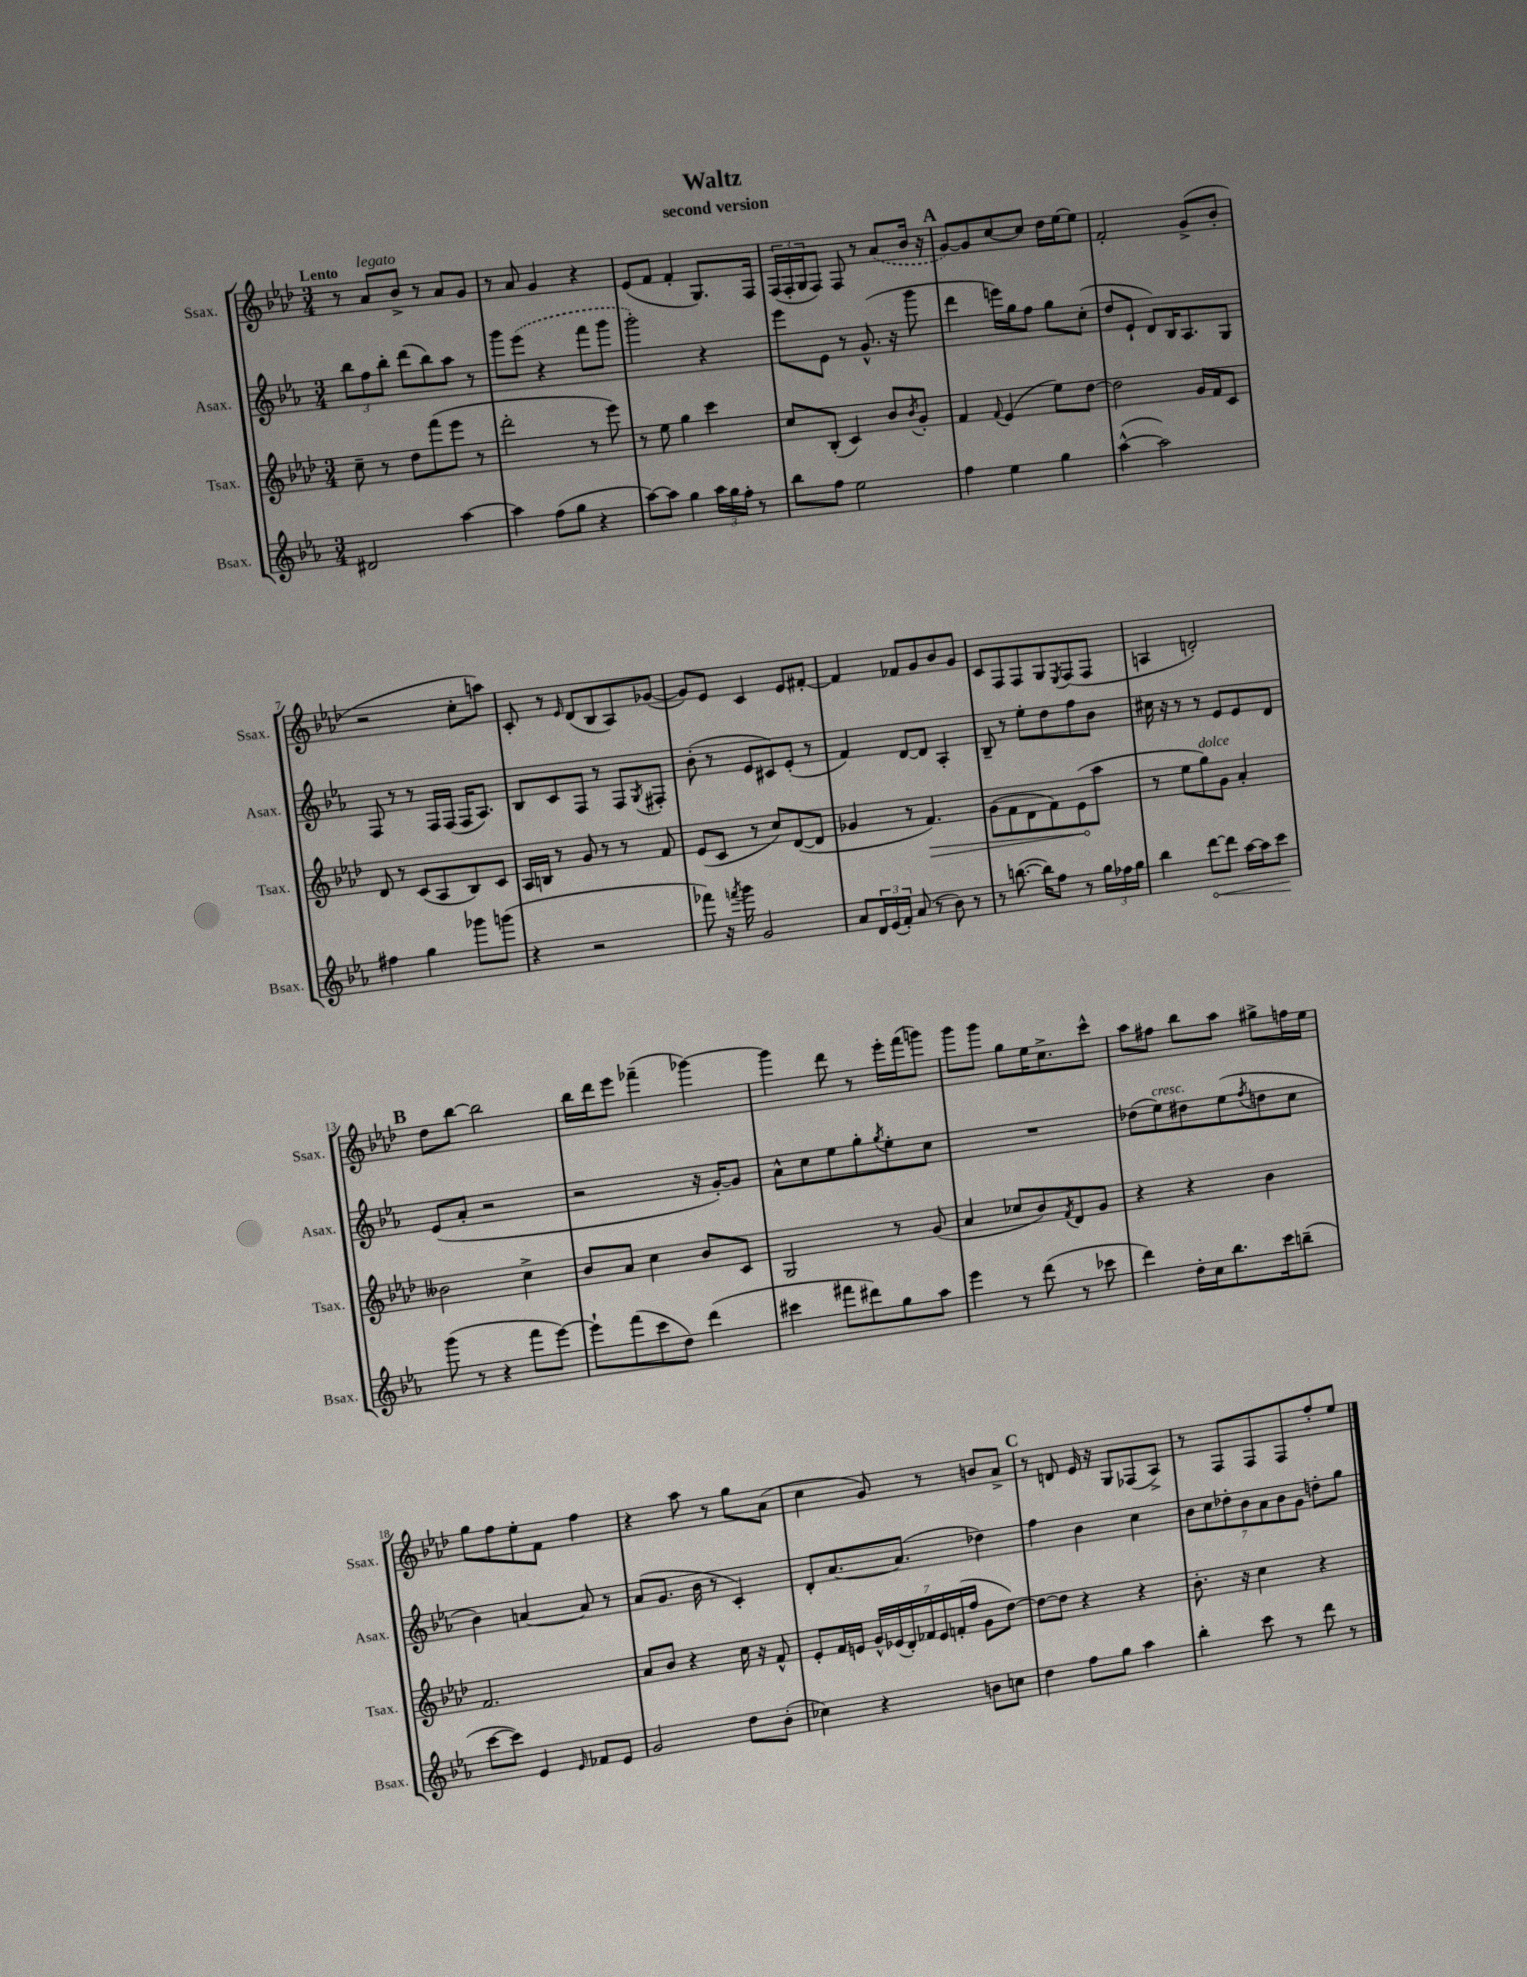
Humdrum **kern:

**kern	**kern	**kern	**kern
*staff4	*staff3	*staff2	*staff1
*clefG2	*clefG2	*clefG2	*clefG2
*k[b-e-a-]	*k[b-e-a-d-]	*k[b-e-a-]	*k[b-e-a-d-]
*M3/4	*M3/4	*M3/4	*M3/4
2d#	8cc~	12bb-	8r
.	.	12ff	.
.	8r	.	8a-
.	.	12bb-'	.
.	8dd-	(8ddd	8b-^
.	(8fff	8bb-)	8r
[4aa-	8eee-	8aa-	8a-
.	8r	8r	8g
=	=	=	=
4aa-]	2ddd-'	8ggg	8r
.	.	(8eee-	8a-
(8ff	.	4r	4g
8gg	.	.	.
4r	8r	8fff	4r
.	8eee-)	8ggg	.
=	=	=	=
[8aa-)	8r	2ggg')	(8e-
8aa-]	8ee-	.	8f
4gg	4gg	.	4f'
24aa-	4ccc	4r	8.G)
24gg	.	.	.
24ff'	.	.	.
8r	.	.	.
.	.	.	16F
=	=	=	=
8bb-	8cc	8eee-	(24F
.	.	.	24F'
.	.	.	24G
8ff	(8B-'	8e-	8F)
2ee-	4c)	8r	8F
.	.	(8.g^^	8r
.	8b-	.	(8a-
.	.	16r	.
.	8qb-	.	.
.	8g'	8ggg	16b-
.	.	.	16r
=	=	=	=
4ff	4f	4ddd	[8g)
.	.	.	8g]
.	8qqf	.	.
4ee-	(4e-	16eee)	[8cc
.	.	16gg	.
.	.	8ff	8cc]
4gg	8ee-)	8gg	16dd-
.	.	.	[16ee-
.	[8dd-	(8cc'	8ee-]
=	=	=	=
([4aa-^^	2dd-]	8dd	2f'
.	.	8e-`	.
2aa-])	.	8d)	.
.	.	16B-	.
.	.	8.A-	.
.	16g	.	(8g^
.	16f	.	.
.	8c	8G	8b-'
=	=	=	=
4ff#	8d-	8F	2r
.	8r	8r	.
4gg	(8c	8r	.
.	8A-	16F	.
.	.	(16F	.
8ggg-	8B-)	16F	8cc'
.	.	8.A-)	.
(8ggg	8c	.	8aa)
=	=	=	=
4r	16A-	8B-	8c'
.	16B	.	.
.	8r	8c	8r
.	.	.	16qqe-
2r	8g	8F	(8d-
.	8r	8r	8B-
.	8r	8F	8A-)
.	.	8qG	.
.	8f	8F#'	([8g-
=	=	=	=
8fff-)	(8e-	(8b-'	8g-])
16r	8c	8r	8e-
8qfff	.	.	.
16ggg	.	.	.
2g	8r	8e-	4c
.	8cc)	8c#)	.
.	([8d-	(8e-'	8e-
.	8d-]	8r	[8f#'
=	=	=	=
8a-	4g-	4f)	4f#]
24d	.	.	.
(24e-	.	.	.
24f')	.	.	.
(8a-	8r	[8d	8f-
8r	4.f)	8d]	8g
8b-)	.	4A-'	8b-
8r	.	.	8g
=	=	=	=
8r	(8g	8B-~	8c
([8.bb	8f	8r	8F
.	8d-	8ee-'	8F
16bb])	.	.	.
8ff	8f)	8dd	8G
.	.	.	8qE-
8r	(8e-	8ff	(8F
24gg	8aa-	8b-	8F
24ff-	.	.	.
24gg	.	.	.
=	=	=	=
4bb-	8r	16cc#	4A
.	.	16r	.
.	8ee-	8r	.
[8ddd	8gg)	8r	2d')
8ddd]	8g	8e-	.
[16aa-	4a-'	8e-	.
16aa-]	.	.	.
8ccc	.	8d	.
=	=	=	=
(8ggg	2b--	(8e-	8dd-
8r	.	8a-'	[8bb-
4r	.	2r	2bb-]
8fff	4cc^	.	.
[8eee-)	.	.	.
=	=	=	=
8eee-`]	8b-	2r	16bb-
.	.	.	16ddd-
(8fff	8a-	.	8eee-
8ccc	4cc	.	(4fff-~
8dd)	.	.	.
(4ddd	8b-	16r	[4ggg-)
.	.	[16g')	.
.	8c	8g]	.
=	=	=	=
4ccc#	2G	8a-^^	4ggg-]
.	.	8cc	.
8fff#	.	8ee-	8ddd-
8ddd#)	.	8gg'	8r
.	.	8qgg	.
8gg	8r	8ee-'	16eee-'
.	.	.	(16fff
8aa-	(8g	8cc	8ggg)
=	=	=	=
4eee-	4a-	2.r	8ggg
.	.	.	8ggg
8r	8cc-	.	8gg
(8ddd	8b-)	.	16ee-
.	.	.	8.cc^
.	8qf	.	.
8r	8d-	.	.
8ccc-	8g	.	8ccc^^
=	=	=	=
4ddd)	4r	(8dd-	8aa-
.	.	8ee-)	8ff#
16dd'	4r	8dd#	8bb-
16cc	.	.	.
8.bb-	.	(8ee-	8aa-
.	.	8qff	.
.	4b-	8dd	8gg#^
16ccc	.	.	.
(8bb~	.	8cc	16ff
.	.	.	16ee-
=	=	=	=
[8ccc	2.f	4b-)	8gg
8ccc])	.	.	8ff
4e-	.	[4a	8ee-'
.	.	.	8f
16qqe-	.	.	.
8f-	.	8a]	4ff
8e-	.	8r	.
=	=	=	=
2g	8a-	(8a-	4r
.	8b-	8.g	.
.	4r	.	8aa-
.	.	16b-	.
.	.	8r	8r
8dd	16cc	4c')	8gg
.	16r	.	.
(8b-'	8f^^	.	(8a-
=	=	=	=
4cc-)	8e-'	8d'	4cc
.	16f	[8.a-	.
.	16e	.	.
4r	28g^^	.	8g)
.	(28e-	.	.
.	.	(8.a-]	.
.	28d-')	.	.
.	28f-	.	.
.	.	.	8r
.	28e-	.	.
.	(28f'	.	.
.	28ff	.	.
8b	8g	4dd-)	8b
8cc	[8dd-)	.	8a-^
=	=	=	=
4dd	8dd-_	4ff	8r
.	8dd-]	.	8d
8ff	4r	4b-	16e-
.	.	.	16r
8gg	.	.	8G
4aa-	4r	4cc	(8F-
.	.	.	8A-^)
=	=	=	=
4bb-'	8.b-'	14b-	8r
.	.	14cc	.
.	.	.	8F
.	.	14dd-'	.
.	16r	.	.
.	.	14b-	.
8ccc	4cc	.	8F
.	.	14a-	.
.	.	14b-	.
8r	.	.	8F
.	.	14g	.
8ddd	4r	8dd'	8ff'
8r	.	8gg	8ee-
==	==	==	==
*-	*-	*-	*-
